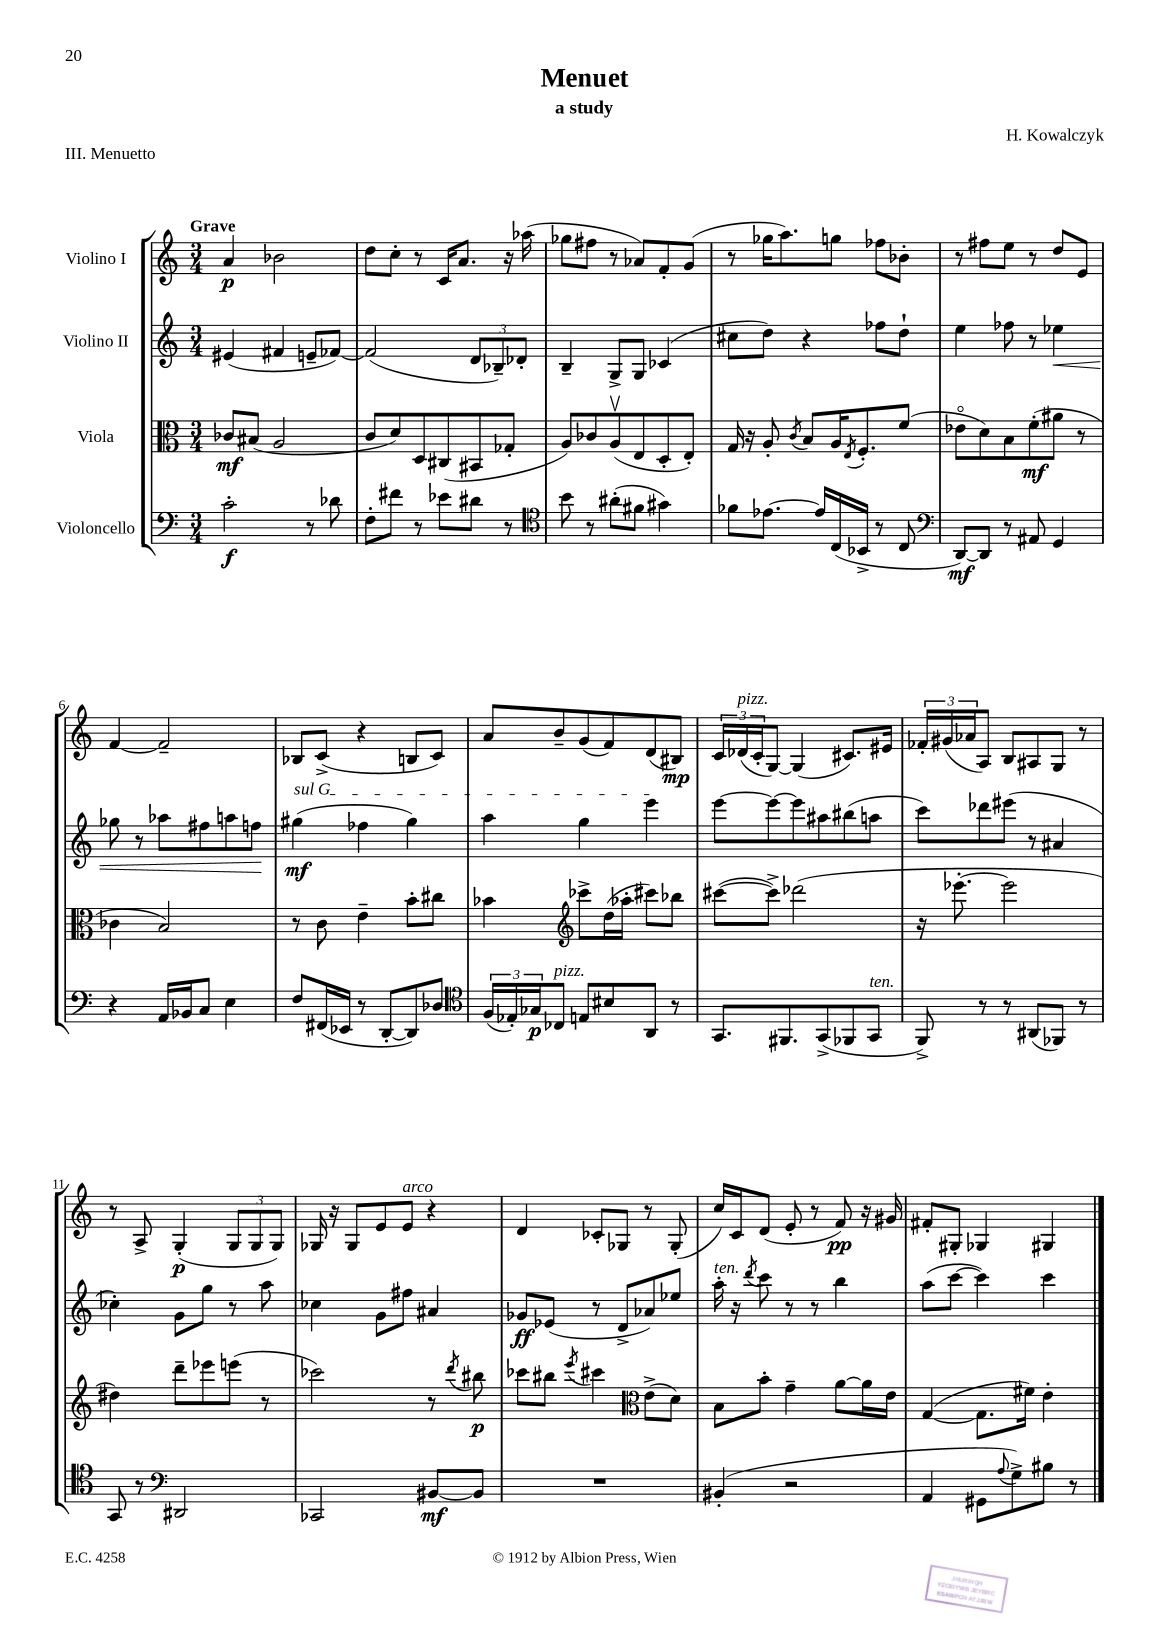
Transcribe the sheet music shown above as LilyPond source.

\header { title = "Menuet" composer = "H. Kowalczyk" subtitle = "a study" piece = "III. Menuetto" }
<<
\new StaffGroup <<
\new Staff = "s0" \with { instrumentName = "Violino I" } {
    \clef treble \key c \major \numericTimeSignature \time 3/4 \tempo "Grave"
    a'4\p bes'2 |
    d''8 c''8-. r8 c'16 a'8. r16 aes''16( |
    ges''8 fis''8 r8 aes'8) f'8-. g'8( |
    r8 ges''16 a''8.) g''8 fes''8 bes'8-. |
    r8 fis''8 e''8 r8 d''8 e'8 |
    f'4~ f'2-- |
    bes8 c'8->( r4 b8 c'8) |
    a'8 b'8-- g'8( f'8) d'8( bis8\mp) |
    \tuplet 3/2 { c'16 des'16^\markup { \italic "pizz." }( c'16-. } g8~) g4( cis'8.) eis'16 |
    \tuplet 3/2 { fes'16-. gis'16( aes'16 } a8) b8 ais8 g8 r8 |
    r8 a8-> g4-.\p( \tuplet 3/2 { g8 g8 g8) } |
    ges16 r16 ges8 e'8 e'8^\markup { \italic "arco" } r4 |
    d'4 ces'8-. ges8 r8 ges8-.( |
    c''16) c'16 d'8( e'8-. r8 f'8\pp) r16 gis'16 |
    fis'8-. gis8-. ges4 gis4 \bar "|." |
}
\new Staff = "s1" \with { instrumentName = "Violino II" } {
    \clef treble \key c \major \numericTimeSignature \time 3/4
    eis'4( fis'4 e'8-- fes'8~) |
    fes'2( \tuplet 3/2 { d'8 bes8--) des'8-. } |
    b4-- g8-> g8 ces'4( |
    cis''8 d''8) r4 fes''8 d''8-! |
    e''4 fes''8 r8 ees''4\< |
    ges''8 r8 aes''8 fis''8 a''8 f''8\! |
    \once \override TextSpanner.bound-details.left.text = \markup { \italic "sul G" } gis''4\mf\startTextSpan( fes''4 gis''4) |
    a''4 g''4 e'''4\stopTextSpan |
    e'''8~ e'''8~ e'''8 ais''8 bis''8( a''8 |
    c'''8) des'''8 eis'''8( r8 ais'4 |
    ces''4-.) g'8 g''8 r8 a''8 |
    ces''4 g'8 fis''8 ais'4 |
    ges'8\ff ees'8( r8 d'8-> aes'8) ees''8 |
    a''16-.^\markup { \italic "ten." } r16 \acciaccatura { d'''8 } c'''8 r8 r8 b''4 |
    a''8( c'''8~ c'''4) c'''4 \bar "|." |
}
\new Staff = "s2" \with { instrumentName = "Viola" } {
    \clef alto \key c \major \numericTimeSignature \time 3/4
    ces'8\mf bis8( a2 |
    c'8 d'8) d8 cis8( bis,8 ges8-. |
    a8) ces'8 a8\upbow( e8 d8-. e8-.) |
    g16 r16 a8-. \acciaccatura { c'8 } b8 a16 \acciaccatura { e8 } f8.-. f'8( |
    ees'8\flageolet d'8) b8 f'8-.\mf( ais'8 r8 |
    ces'4 b2) |
    r8 c'8 e'4-- b'8-. cis''8 |
    bes'4 \clef treble ces'''8-> d''16( aes''16-. cis'''8) bes''8 |
    cis'''8~( cis'''8->) des'''2( |
    r16 ees'''8.~-. ees'''2 |
    dis''4) d'''8-- ees'''8 e'''8( r8 |
    ces'''2) r8 \acciaccatura { d'''8 } bis''8\p |
    ces'''8 bis''8 \acciaccatura { e'''8 } cis'''4 \clef alto e'8->( d'8) |
    b8 b'8-. g'4-- a'8~ a'16 e'16 |
    g4~( g8. fis'16) e'4-. \bar "|." |
}
\new Staff = "s3" \with { instrumentName = "Violoncello" } {
    \clef bass \key c \major \numericTimeSignature \time 3/4
    c'2-.\f r8 des'8 |
    f8-. fis'8 r8 ees'8 dis'8 r8 |
    \clef tenor b'8 r8 ais'8-.( fis'8 gis'4) |
    fes'8 ees'8.~ ees'16 c16( bes,16-> r8 c8 |
    \clef bass d,8~\mf) d,8 r8 ais,8 g,4 |
    r4 a,16 bes,16 c8 e4 |
    f8 fis,16( ees,16 r8 d,8~-. d,8) des8 |
    \clef tenor \tuplet 3/2 { f16( ees16-.) ges16\p } ces8^\markup { \italic "pizz." } e8 bis8 a,8 r8 |
    g,8. fis,8. g,8->( fes,8 g,8^\markup { \italic "ten." } |
    f,8->) r8 r8 ais,8( fes,8) r8 |
    g,8 r8 \clef bass dis,2 |
    ces,2 bis,8~\mf bis,8 |
    R2. |
    bis,4-.( r2 |
    a,4 gis,8 \appoggiatura { a8 } g8->) bis8 r8 \bar "|." |
}
>>
>>
